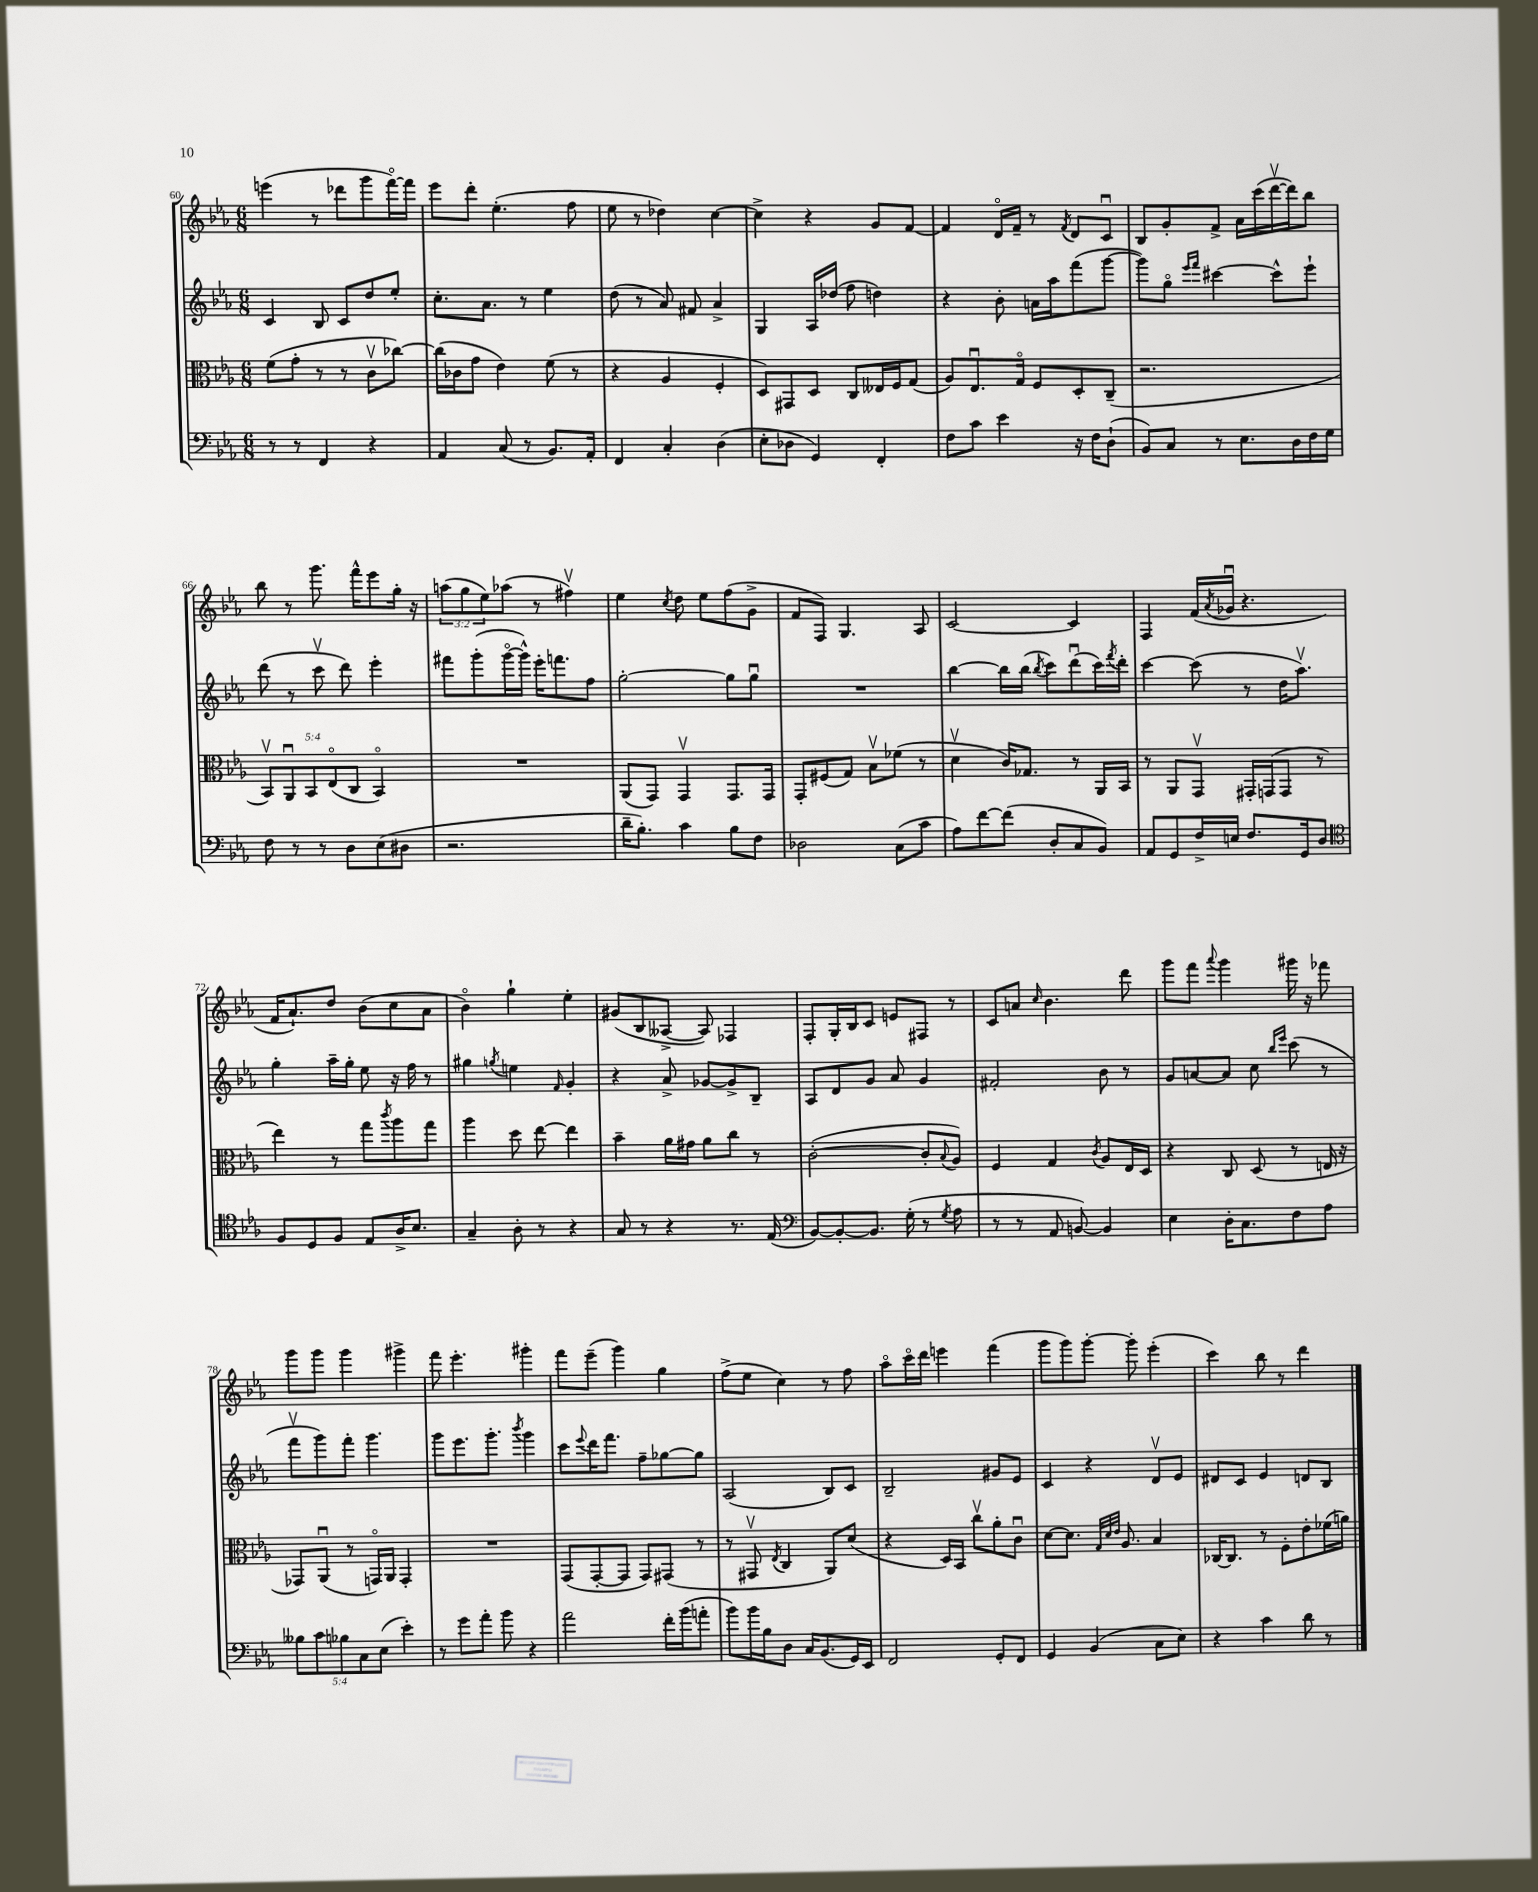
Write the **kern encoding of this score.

**kern	**kern	**kern	**kern
*staff4	*staff3	*staff2	*staff1
*clefF4	*clefC3	*clefG2	*clefG2
*k[b-e-a-]	*k[b-e-a-]	*k[b-e-a-]	*k[b-e-a-]
*M6/8	*M6/8	*M6/8	*M6/8
8r	(8f\L	4c/	(4eee\
8r	8g'\J	.	.
4FF/	8r	8B-/	8r
.	8r	8c/L	8ddd-\L
4r	8cv\L	8dd/	8ggg\
.	[8cc-\J)	8ee-'/J	[16fffo\L)
.	.	.	16fff\]JJ
=	=	=	=
4AA-/	(16cc-\]LL	8.cc'\L	8eee-\L
.	16c-\J	.	.
.	8g\J	.	8ddd'\J
.	.	8.a-\J	.
(8C/	4e-\)	.	(4.ee-'\
8r	.	8r	.
8.BB-/L)	(8f\	4ee-\	.
.	8r	.	8ff\
16AA-'/Jk	.	.	.
=	=	=	=
4FF/	4r	(8dd\	8ee-\
.	.	8r	8r
4C'/	4A-/	8a-/)	4dd-\)
.	.	8f#/	.
(4D\	4F'/	4a-^/	[4cc\
=	=	=	=
8E-'\L	8D/L)	4G/	4cc^\]
8D-\J	8GG#/	.	.
4GG/)	8D/J	16A-/LL	4r
.	.	(16dd-/JJ	.
.	8C/L	8ff\	.
4FF'/	16E--/L	4dd\)	8g/L
.	16F/J	.	.
.	(8G/J	.	[8f/J
=	=	=	=
8F\L	8A-/L)	4r	4f/]
8c\J	8.E-u/	.	.
4e-\	.	8b-'\	16do/LL
.	16Go/Jk	.	16f~/JJ
.	8F/L	16a\LL	8r
.	.	16aa-\J	.
.	.	.	8qf/
16r	8D'/	(8fff\	8d/L
16F\LK	.	.	.
(8D`\J	(8C~/J	[8ggg\J	8cu/J
=	=	=	=
8BB-/L)	2.r	8ggg\]L)	8B-/L
8C/J	.	8ggo\J	8g'/
.	.	16qqeee-/LL	.
.	.	16qqfff/JJ	.
8r	.	[4ccc#\	8f^/J
8.E-\L	.	.	16a-\LL
.	.	.	(16ccc\
.	.	8ccc#^^\]L	[16dddv\
16D\L	.	.	16ddd\]J)
16F\	.	8eee-`\J	8bb-\J
16G\JJ	.	.	.
=	=	=	=
8F\	10BB-v/L)	(8ddd\	8bb-\
.	10AA-u/	.	.
8r	.	8r	8r
.	10BB-/	.	.
8r	.	8cccv\	8.ggg\
.	(10E-o/	.	.
8D\L	.	8ddd\)	.
.	10C/J	.	.
.	.	.	16fff^^\LK
(8E-\	4BB-o/)	4eee-'\	8eee-\
8D#\J	.	.	16gg'\Jk
.	.	.	16r
=	=	=	=
2.r	2.r	8fff#\L	(12aa\L
.	.	.	12gg\
.	.	(8ggg'\	.
.	.	.	12ee-\)
.	.	[16gggo\L	(8aa-\J
.	.	16ggg^^\]JJ)	.
.	.	16eee-'\LK	8r
.	.	8.fff\	.
.	.	.	4ff#v\)
.	.	8ff\J	.
=	=	=	=
16d~\LK	(8AA-/L	[2gg'\	4ee-\
8.B-'\J)	.	.	.
.	8GG/J)	.	.
.	.	.	8qcc/
4c\	4GGv/	.	8dd\
.	.	.	8ee-\L
8B-\L	8.GG/L	8gg\]L	(8ff\
8F\J	.	8ggu\J	8g^\J
.	16GG/Jk	.	.
=	=	=	=
2D-\	8GG'/L	2.r	8f/L
.	(8F#/	.	8F/J)
.	8G/J)	.	4.G/
.	8B-v\L	.	.
(8C\L	(8f-\J	.	.
8c\J	8r	.	8A-/
=	=	=	=
8A-\L)	4dv\	[4bb-\	[2c/
[8f\	.	.	.
(8f\]J	16c/LK)	16bb-\]LL	.
.	8.G-/J	(16bb-\JJ	.
.	.	8qbb-/	.
8D'/L	.	8ccc\L)	.
8C/	8r	(8dddu\	4c/]
8BB-/J)	16AA-/LL	16ccc\L)	.
.	.	8qfff/	.
.	16BB-/JJ	16ddd'\JJ	.
=	=	=	=
8AA-/L	8r	[4ccc\	4F/
8GG/	8AA-/L	.	.
16F^/L	8GGv/J	(8ccc\]	(16f/LL
.	.	.	8qa-/
16E/JJ	.	.	16g-u/JJ
8.F/L	16GG#'/LL	8r	4.r
.	(16GG/J	.	.
.	8GG/J	16dd\LK	.
16GG/k	.	8.aa-v\J)	.
8D/J	8r	.	.
=	=	=	=
*clefC4	*	*	*
8F/L	4ee-\)	4gg'\	16f/LK
.	.	.	8.a-`/)
8D/	.	.	.
8F/J	8r	16aa-~\LL	8dd/J
.	.	16gg'\JJ	.
8E-/L	8gg\L	8ee-\	(8b-\L
.	8qccc/	.	.
16A-^/K	8aa-\	16r	8cc\
8.B-/J	.	16ff\	.
.	8gg\J	8r	8a-\J
=	=	=	=
4G~/	4aa-\	4gg#\	4b-o\)
.	.	8qgg/	.
8A-'\	8dd\	4ee\	4gg`\
8r	[8ee-\	.	.
.	.	16qqf/	.
4r	4ee-\]	4g'/	4ee-'\
=	=	=	=
8G/	4b-~\	4r	(8g#/L
8r	.	.	8B-/
4r	16a-\LL	8a-^/	[8A--^/J
.	16g#\JJ	.	.
.	8a-\L	[8g-/L	8A--/])
8.r	8cc\J	8g-^/]	4F-/
.	8r	8B-~/J	.
(16E-/	.	.	.
=	=	=	=
*clefF4	*	*	*
[8BB-/L)	([2c'\	8A-/L	8F'/L
8BB-'/_	.	8d/	16G'/L
.	.	.	16B-/J
8.BB-/]J	.	8g/J	8c/J
.	.	8a-/	8e/L
(16G'\	.	.	.
8r	8c'/]L	4g/	8F#/J
8qG/	8qqB-/	.	.
8A-\	8A-/J)	.	8r
=	=	=	=
8r	4F/	2f#'/	8c/L
8r	.	.	8a/J
.	.	.	16qqcc/
8AA-/	4G/	.	4.b-\
[8BB/)	.	.	.
.	8qc/	.	.
4BB/]	8A-/L	8b-\	.
.	16E-/L	8r	8ddd\
.	16D/JJ	.	.
=	=	=	=
4E-\	4r	8g/L	8ggg\L
.	.	[8a/	8fff\J
.	.	.	8qqaaa-/
16D'\LK	8C/	8a/]J	4ggg\
8.C\	.	.	.
.	(8D/	8cc\	.
.	.	16qqbb-/LL	.
.	.	16qqeee-/JJ	.
8F\	8r	(8ccc\	16ggg#\
.	.	.	16r
8A-\J	16E/	8r	8fff-\
.	16r	.	.
=	=	=	=
10B--\L	8GG-/L)	8fffv\L	8ggg\L
10c\	.	.	.
.	(8AA-u/J	8ggg\)	8ggg\J
10B-\	.	.	.
.	8r	8fff'\J	4ggg\
10C\	.	.	.
.	16GGo/LL)	4.ggg\	.
(10E-\J	.	.	.
.	16AA-/JJ	.	.
4e-'\)	4GG'/	.	4ggg#^\
=	=	=	=
8r	2.r	8ggg\L	8fff\
8g\L	.	8.eee-\	4.eee-'\
8a-'\J	.	.	.
.	.	8.ggg'\J	.
8b-\	.	.	.
.	.	8qbbb-/	.
4r	.	4ggg\	4ggg#'\
=	=	=	=
2a-\	(8GG/L	8ccc\L	8fff\L
.	.	8qqeee-/	.
.	[8GG'/	16ddd\K	(8eee-~\J
.	.	8.fff\J	.
.	8GG/]J	.	4ggg\)
.	8GG/L)	8ff~\L	.
16f'\LL	(8GG#/J	[8gg-\	4gg\
(16b-\J	.	.	.
8a'\J	8r	8gg-\]J	.
=	=	=	=
8b-\L)	8r	(2A-/	(8ff^\L
16b-\L	8GG#v/	.	8ee-\J
16B-\J	.	.	.
.	8qE-/	.	.
8D\J	4C/	.	4cc\)
16C/LK	.	.	.
(8.BB-/	.	.	.
.	8AA-/L)	8B-/L)	8r
16GG/L)	(8d/J	8c/J	8ff\
16EE-/JJ	.	.	.
=	=	=	=
2FF/	4r	2B-~/	8aa-o\L
.	.	.	16ccco\L
.	.	.	16ddd\JJ
.	16D/LL)	.	4eee\
.	16BB-/JJ	.	.
.	8ccv\L	.	.
8GG'/L	8a-'\	8g#/L	(4fff\
8FF/J	8cu\J	8e-/J	.
=	=	=	=
4GG/	[8d\L	4c/	8ggg\L
.	8.d\]J	.	8ggg\)
(4BB-/	.	4r	[8ggg'\J
.	32qqG/LLL	.	.
.	32qqd/	.	.
.	32qqe-/JJJ	.	.
.	8.A-/	.	.
.	.	.	8ggg'\]
8C\L	4B-/	8dv/L	(4eee-'\
8E-\J)	.	8e-/J	.
=	=	=	=
4r	[16C-/LK	8d#/L	4ccc\)
.	8.C-/]J	.	.
.	.	8c/J	.
4c\	8r	4e-/	8bb-\
.	8F'\L	.	8r
8d\	8e-'\	8d/L	4ddd\
8r	(16f-\L	8B-/J	.
.	16a\JJ)	.	.
==	==	==	==
*-	*-	*-	*-
